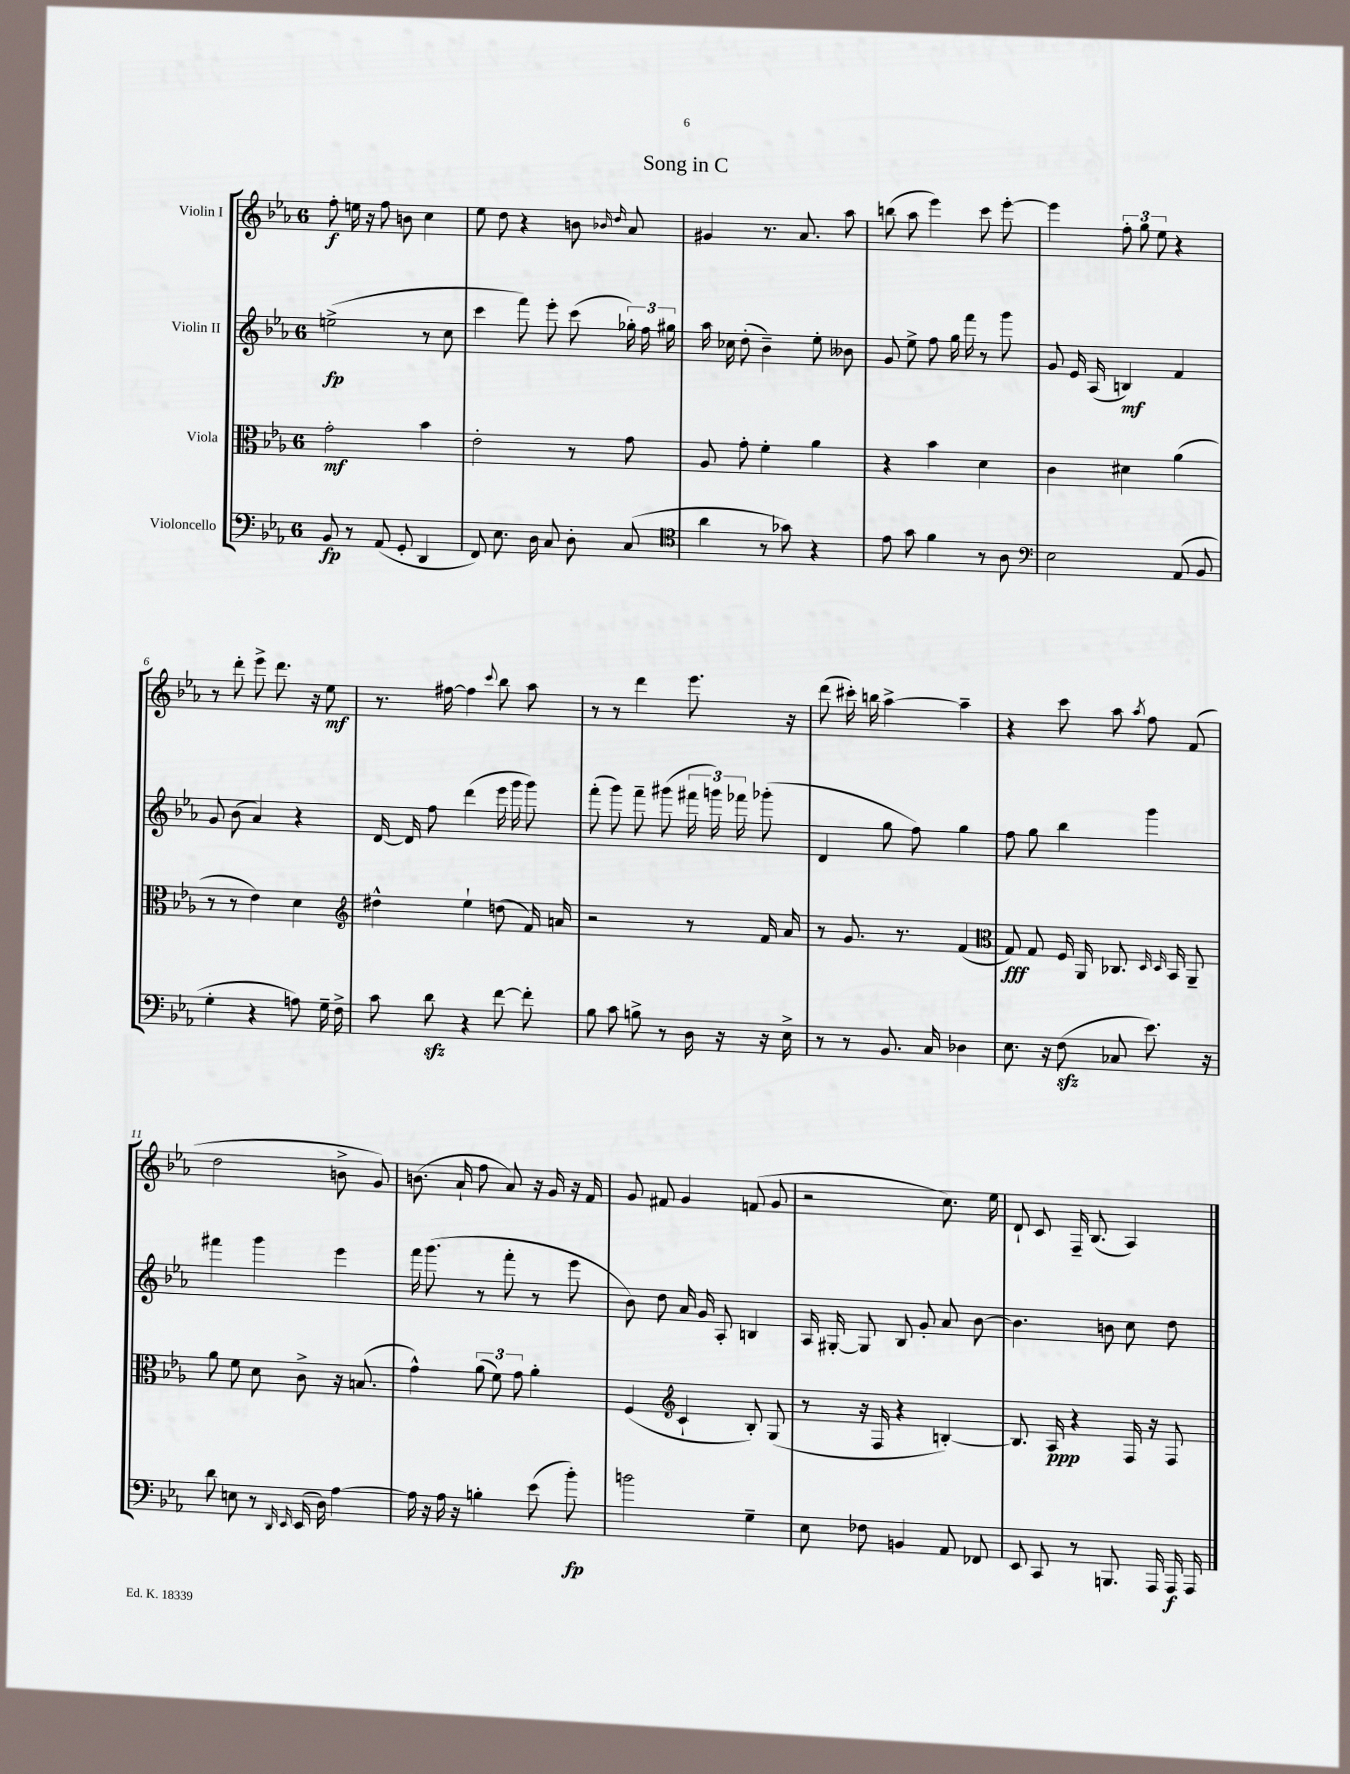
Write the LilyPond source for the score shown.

\header { title = "Song in C" }
<<
\new StaffGroup <<
\new Staff = "s0" \with { instrumentName = "Violin I" } {
    \clef treble \key ees \major \once \override Staff.TimeSignature.style = #'single-digit \time 6/8
    \autoBeamOff f''8-.\f e''16 r16 f''8 b'8 c''4 |
    ees''8 d''8 r4 b'8 \grace { bes'16 d''16 } aes'8 |
    gis'4 r8. aes'8. aes''8 |
    b''8( aes''8 ees'''4) c'''8 ees'''8~-. |
    ees'''4 \tuplet 3/2 { f''8-. g''8 ees''8 } r4 |
    r8 d'''8-. ees'''8-> d'''8. r16 ees''8\mf |
    r8. fis''16~ fis''4 \appoggiatura { c'''8 } bes''8 aes''8 |
    r8 r8 d'''4 ees'''8. r16 |
    d'''8( cis'''16-.) b''16 aes''4~-> aes''4-- |
    r4 c'''8 aes''8 \acciaccatura { aes''8 } f''8 f'8( |
    d''2 b'8-> g'8) |
    b'8.( aes'16-! f''8 aes'8) r16 g'16 r16 f'16 |
    g'8 fis'8 g'4 f'8( g'8 |
    r2 c''8.) ees''16 |
    d'8-! c'8 f16-- bes8.( aes4) \bar "|." |
}
\new Staff = "s1" \with { instrumentName = "Violin II" } {
    \clef treble \key ees \major \once \override Staff.TimeSignature.style = #'single-digit \time 6/8
    \autoBeamOff e''2->\fp( r8 c''8 |
    c'''4 f'''8) ees'''8-. c'''8( \tuplet 3/2 { ges''16-.) f''16 gis''16 } |
    aes''16 ces''16 d''8-.( bes'4--) ees''8-. beses'8 |
    g'8 ees''8-> f''8 g''16 f'''16 r8 g'''8 |
    g'8 ees'16 aes16( b4\mf) f'4 |
    g'8 bes'8( aes'4) r4 |
    d'16~ d'16 f''8 d'''4( ees'''16 g'''16 g'''8) |
    f'''8-.( g'''8) f'''8-- gis'''8( \tuplet 3/2 { fis'''16 g'''16) fes'''16 } ges'''8-.( |
    d'4 g''8 f''8) g''4 |
    f''8 g''8 bes''4 g'''4 |
    fis'''4 g'''4 ees'''4 |
    f'''16 g'''8.( r8 f'''8-. r8 ees'''8 |
    bes'8) d''8 aes'16 g'16 aes8-. b4 |
    aes16 gis16~-. gis8 bes8 g'8-. aes'8 bes'8~ |
    bes'4. b'8 c''8 d''8 \bar "|." |
}
\new Staff = "s2" \with { instrumentName = "Viola" } {
    \clef alto \key ees \major \once \override Staff.TimeSignature.style = #'single-digit \time 6/8
    \autoBeamOff g'2-.\mf bes'4 |
    ees'2-. r8 g'8 |
    aes8 g'8-. f'4-. aes'4 |
    r4 bes'4 d'4 |
    c'4 dis'4 aes'4( |
    r8 r8 ees'4) d'4 |
    \clef treble dis''4-^ ees''4-! d''8( f'16) a'16 |
    r2 r8 f'16 aes'16 |
    r8 g'8. r8. f'4( |
    \clef alto g8\fff) g8 f16 aes,16 ces8. \grace { d16 d16 } bes,16 aes,8-- |
    aes'8 f'8 d'8 c'8-> r16 b8.( |
    g'4-^) \tuplet 3/2 { aes'8( f'8) g'8 } aes'4-. |
    f4( \clef treble c'4-! bes8-.) g8( |
    r8 r16 f16 r4 b4~-.) |
    b8. aes16\ppp r4 f16 r16 f8 \bar "|." |
}
\new Staff = "s3" \with { instrumentName = "Violoncello" } {
    \clef bass \key ees \major \once \override Staff.TimeSignature.style = #'single-digit \time 6/8
    \autoBeamOff bes,8\fp r8 aes,8( g,8-. d,4 |
    f,8) ees8. d16 c8 d8-. c8( |
    \clef tenor aes'4 r8 ges'8) r4 |
    ees'8 g'8 f'4 r8 aes8 |
    \clef bass ees2 aes,8( bes,8 |
    g4-. r4 a8) g16-- f16-> |
    c'8 d'8\sfz r4 f'8~ f'8-. |
    bes8 c'8 b8-> r8 d16 r16 r16 ees16-> |
    r8 r8 bes,8. c16 des4 |
    ees8. r16 f8\sfz( ces8 ees'8.) r16 |
    d'8 e8 r8 \grace { d,16 ees,16 } ees,16( d16) aes4~ |
    aes16 r16 aes16 r16 b4-. ees'8( bes'8-.\fp) |
    b'2 g4-- |
    ees8 fes8 b,4 aes,8 fes,8 |
    ees,8 c,8 r8 b,,8. aes,,16 aes,,16\f aes,,16 \bar "|." |
}
>>
>>
